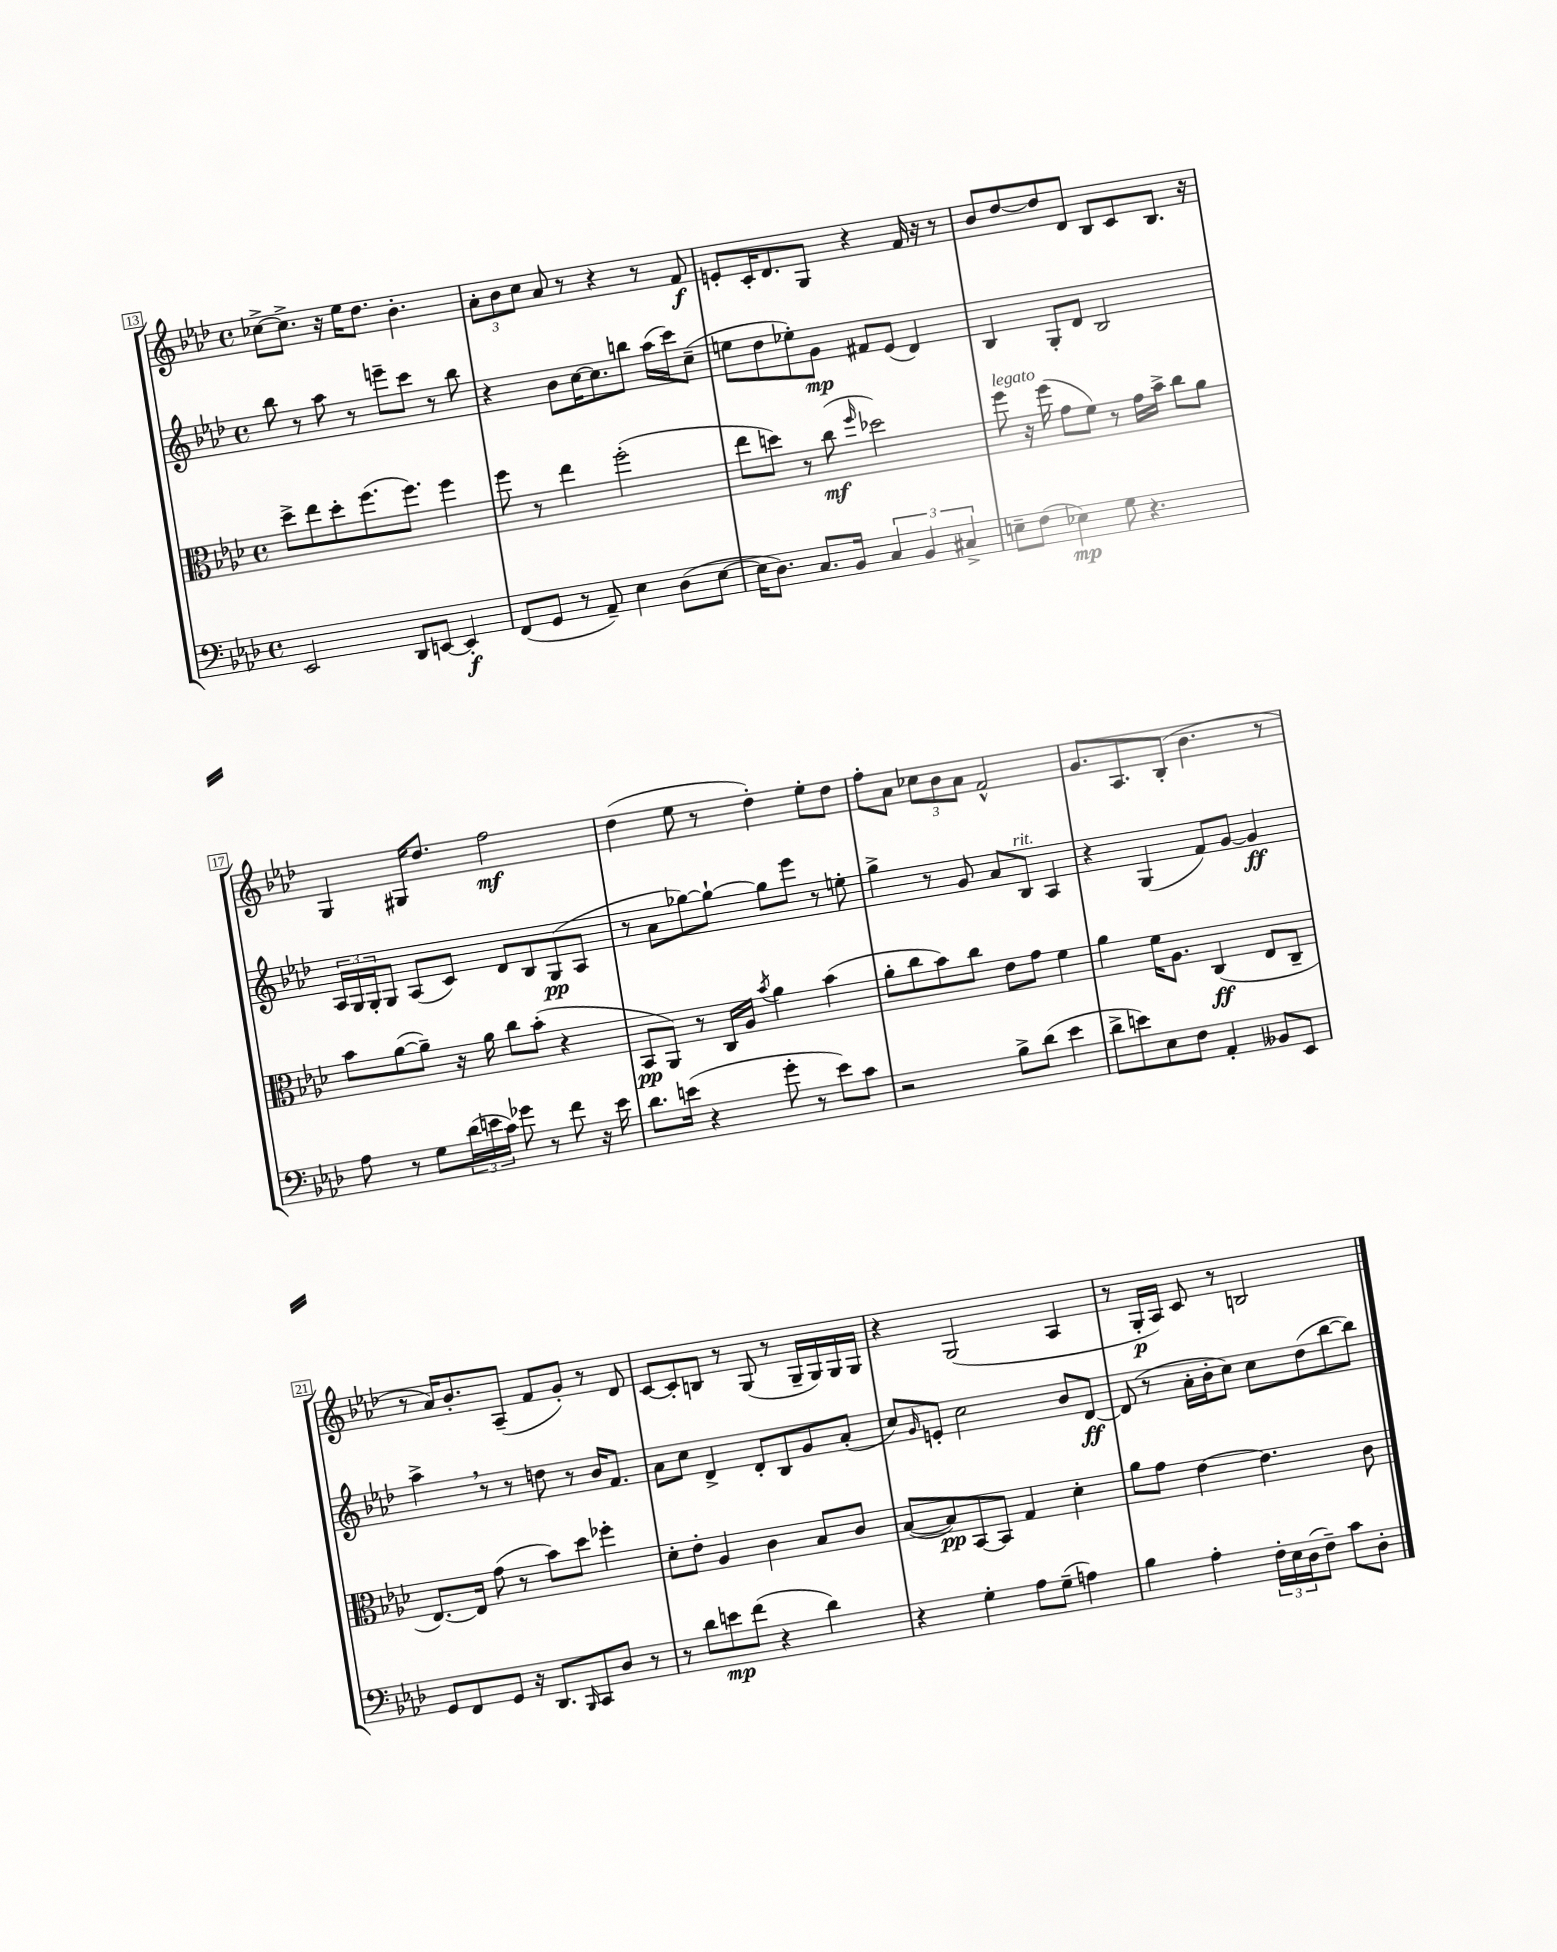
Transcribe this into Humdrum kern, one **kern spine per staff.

**kern	**kern	**kern	**kern
*staff4	*staff3	*staff2	*staff1
*clefF4	*clefC3	*clefG2	*clefG2
*k[b-e-a-d-]	*k[b-e-a-d-]	*k[b-e-a-d-]	*k[b-e-a-d-]
*M4/4	*M4/4	*M4/4	*M4/4
*met(c)	*met(c)	*met(c)	*met(c)
2EE-/	8dd-^\L	8bb-\	[8cc-^\L
.	8ee-\	8r	8.cc-^\]J
.	8dd-'\	8aa-\	.
.	.	.	16r
.	(8.ff\	8r	16ee-\LK
.	.	.	8.dd-\J
8DD-/L	.	8eee~\L	.
.	8.ff\J)	.	.
[8EE/J	.	8ccc\J	4.b-'\
4EE'/]	4ff\	8r	.
.	.	8bb-\	.
=	=	=	=
(8FF/L	8ff\	4r	12a-'\L
.	.	.	12b-\
8GG/J	8r	.	.
.	.	.	12cc\J
8r	4ee-\	8b-\L	8a-/
8AA-~/)	.	[16cc\K	8r
.	.	8.cc\]	.
4E-\	(2ff'\	.	4r
.	.	8bb\J	.
(8D-\L	.	(16aa-\LL	8r
.	.	16ccc\J)	.
[8E-\J	.	(8cc~\J	8f/
=	=	=	=
16E-\]LK	8ee-\L	8ee\L	8e'/L
8.D-\J)	.	.	.
.	8dd\J)	8dd-\	16c'/K
.	.	.	8.d-/
8.C/L	8r	8ee-'\)	.
.	(8cc\	8g\J	8G/J
16BB-/Jk	.	.	.
.	16qqff/	.	.
6C/	2dd-\)	8f#/L	4r
.	.	(8e-/J	.
6BB-/	.	.	.
.	.	4d-/)	16f/
.	.	.	16r
6C#^/	.	.	.
.	.	.	8r
=	=	=	=
8E~\L	8ff\	4B-/	8b-/L
(8F\J	16r	.	[8dd-/
.	(16ff\	.	.
4E-\)	8g\L	8G'/L	8dd-/]
.	8f\J)	8d-/J	8d-/J
8G\	8r	2B-/	8B-/L
4.r	16g\LL	.	8c/
.	16b-^\JJ	.	.
.	8cc\L	.	8.B-/J
.	8a-\J	.	.
.	.	.	16r
=	=	=	=
8A-\	8b-\L	24A-/LL	4G/
.	.	24G/	.
.	.	24G'/J	.
8r	([8a-\	8G/J	.
8G\L	8a-~\]J)	(8A-/L	16G#/LK
.	.	.	8.dd-/J
(24d-\L	16r	8c/J)	.
24e\	.	.	.
.	16a-\	.	.
24c\JJ)	.	.	.
8g-\	8cc\L	8d-/L	2ff\
8r	(8b-'\J	8B-/	.
8f\	4r	(8G/	.
16r	.	8A-/J	.
16e\	.	.	.
=	=	=	=
8.d-\L	8BB-/L	8r	(4dd-\
.	8AA-/J)	8a-\L	.
(16e\Jk	.	.	.
4r	8r	[8gg-\)	8ee-\
.	16C/LL	8gg-`\_J	8r
.	16A-/JJ	.	.
.	8qb-/	.	.
8g'\	4a-\	8gg-\]L	4dd-'\)
8r	.	8eee-\J	.
8e\L)	(4b-\	8r	8ee-'\L
8c\J	.	8ee'\	8dd-\J
=	=	=	=
2r	8a-'\L	4gg^\	8ff'\L
.	8cc\	.	8a-\J
.	8b-\)	8r	12cc-\L
.	.	.	12b-\
.	8cc\J	8g/	.
.	.	.	12a-\J
8B-^\L	8e-\L	8a-/L	2f^^/
(8d-\J	8g\J	8B-/J	.
4e-\	4f\	4A-/	.
=	=	=	=
8d-^\L	4a-\	4r	8.g/L
8e\)	.	.	.
.	.	.	8.A-/
8E-\	16f\LK	(4G/	.
.	8.A-\J	.	.
8F\J	.	.	(8B-'/J
4AA-'/	(4C/	8f/L)	4.b-\
.	.	[8g/J	.
8BB--/L	8E-/L	4g/]	.
8EE-/J	8C~/J	.	8r
=	=	=	=
8GG/L	[8.E-/L)	4aa-^\	8r
8FF/	.	.	16a-/LK)
.	16E-/]Jk	.	8.b-'/
8GG/J	(8g\	8r	.
16r	8r	8r	(8A-~/J
8.DD-/L	.	.	.
.	8b-\L)	8dd\	8f/L
16qqBBB-/	.	.	.
8CC/	8dd-\J	8r	8g'/J)
8D-/J	4ff-'\	16b-/LK	8r
.	.	8.f/J	.
8r	.	.	8d-/
=	=	=	=
8r	8d-'\L	8a-\L	[8c/L
8d-\L	8e-'\J	8cc\J	8c'/]
8e\	4A-/	4d-^/	8B/J
(8f\J	.	.	8r
4r	4c\	8d-'/L	(8G/
.	.	8B-/	8r
4d-\)	8B-/L	8g/	16G~/LL
.	.	.	16G/)
.	8c/J	(8a-'/J	16G/
.	.	.	16G/JJ
=	=	=	=
4r	([8B-/L	8cc/L)	4r
.	.	16qqg/	.
.	8B-/])	8e'/J	.
4G'\	[8BB-/	2cc\	(2G/
.	8BB-/]J	.	.
8A-\L	4G/	.	.
(8G~\J	.	.	.
4A\)	4d-'\	8b-/L	4A-/
.	.	[8d-/J	.
=	=	=	=
4B-\	8a-\L	(8d-/]	8r
.	8g\J	8r	16G'/LL
.	.	.	16A-/JJ)
4A-'\	[4e-\	16a-'\LL	8c/
.	.	16b-'\J	.
.	.	8cc\J)	8r
24F'\LL	4.e-\]	8cc\L	2B/
24E-\	.	.	.
(24D-\J	.	.	.
8F~\J)	.	(8dd-\	.
8c\L	.	[8bb-\	.
8D-'\J	8c\	8bb-\]J)	.
==	==	==	==
*-	*-	*-	*-
